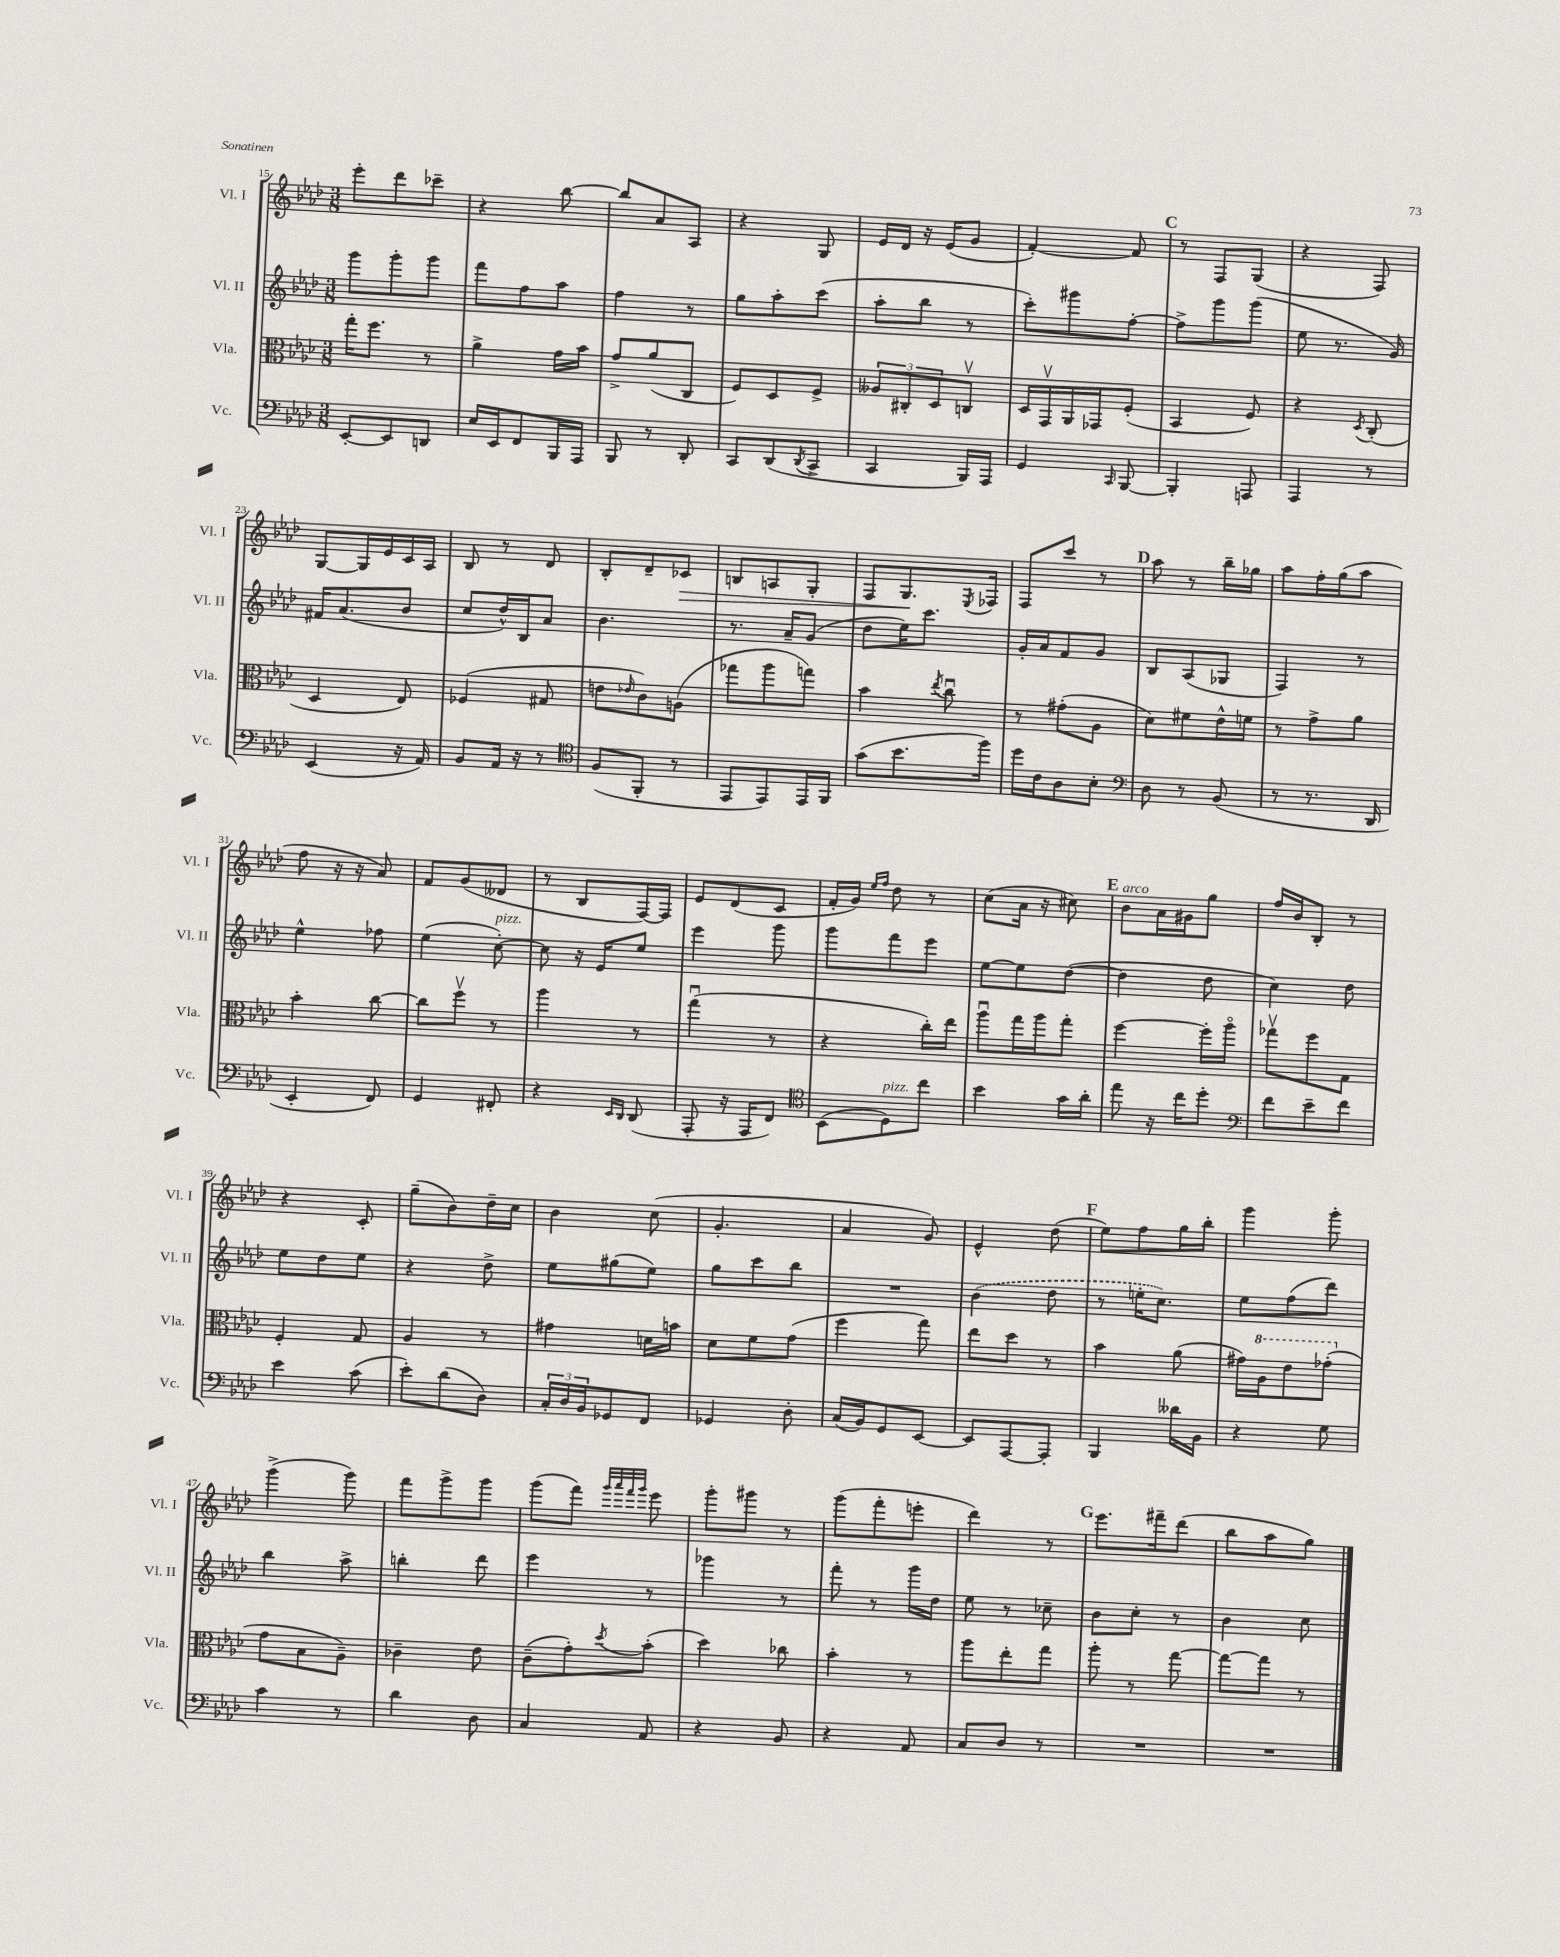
<<
\new StaffGroup <<
\new Staff = "s0" \with { instrumentName = "Vl. I" shortInstrumentName = "Vl. I" } {
    \clef treble \key aes \major \numericTimeSignature \time 3/8
    ees'''8-. des'''8 ces'''8-- |
    r4 bes''8~ |
    bes''8 aes'8 aes8 |
    r4 g8 |
    ees'16 des'16 r16 ees'16( g'8 |
    f'4~-.) f'8 |
    \mark \markup { \bold "C" } r8 f8 g8( |
    r4 f8) |
    g8~ g16 ees'16 c'16 aes16 |
    bes8 r8 des'8 |
    bes8-. des'8-- ces'8\> |
    b8 a8 g8-. |
    f8 g8.\! \acciaccatura { ees8 } fes16 |
    f8 c'''8 r8 |
    \mark \markup { \bold "D" } aes''8 r8 bes''16-- ges''16 |
    aes''8 f''16-. g''16( aes''8 |
    f''8 r16 r16 aes'8) |
    f'8 g'8( deses'8 |
    r8 bes8 f16~) f16 |
    ees'8 des'8( c'8 |
    f'16-. g'16) \grace { ees''16 f''16 } des''8 r8 |
    c''8( aes'16 r16 cis''8) |
    \mark \markup { \bold "E" } bes'8^\markup { \italic "arco" } aes'16 gis'16 g''8 |
    f''16 bes'16 bes8-. r8 |
    r4 c'8-. |
    g''8--( bes'8) des''16-- c''16 |
    bes'4 c''8( |
    g'4.-. |
    aes'4 g'8) |
    ees'4-^ des''8( |
    \mark \markup { \bold "F" } ees''8) f''8 g''16 bes''16-. |
    g'''4 g'''8-. |
    g'''4->( g'''8) |
    f'''8 g'''8-> g'''8 |
    g'''8( f'''8) \grace { g'''32 aes'''32 f'''32 g'''32 } ees'''8 |
    g'''8-. gis'''8 r8 |
    g'''8( f'''8-. e'''8-. |
    des'''4) r8 |
    \mark \markup { \bold "G" } ees'''8. fis'''16-- des'''8( |
    bes''8 aes''8 g''8) \bar "|." |
}
\new Staff = "s1" \with { instrumentName = "Vl. II" shortInstrumentName = "Vl. II" } {
    \clef treble \key aes \major \numericTimeSignature \time 3/8
    g'''8 g'''8-. g'''8 |
    f'''8 f''8 aes''8 |
    f''4 r8 |
    g''8 aes''8-. c'''8( |
    aes''8-. bes''8 r8 |
    c'''8-.) gis'''8 f''8~-. |
    \mark \markup { \bold "C" } f''8-> g'''8 g'''8( |
    ees''8 r8. g'16) |
    fis'16 aes'8.( bes'8 |
    c''8 des''16-^) bes16 aes'8 |
    bes'4. |
    r8. aes'16-- g'8( |
    des''8 ees''16) c'''8. |
    g'16-. aes'16 f'8 g'8 |
    \mark \markup { \bold "D" } bes8 aes8( ges8 |
    f4) r8 |
    ees''4-^ fes''8 |
    ees''4( c''8~-.^\markup { \italic "pizz." }) |
    c''8 r16 ees'16 ees''8 |
    ees'''4 g'''8 |
    g'''8 f'''8 ees'''8 |
    ees''8~ ees''8 des''8~( |
    \mark \markup { \bold "E" } des''4 des''8 |
    c''4) des''8 |
    ees''8 des''8 ees''8 |
    r4 des''8-> |
    ees''8 gis''8( ees''8) |
    g''8 c'''8 bes''8 |
    R4. |
    \once \slurDashed bes'4( des''8 |
    \mark \markup { \bold "F" } r8 e''16-. c''8.) |
    ees''8 f''8( des'''8) |
    bes''4 aes''8-> |
    b''4-. des'''8 |
    ees'''4 r8 |
    ges'''4 r8 |
    f'''8-. r8 g'''16 des''16 |
    ees''8 r8 ces''8-- |
    \mark \markup { \bold "G" } bes'8 c''8-. r8 |
    bes'4 c''8 \bar "|." |
}
\new Staff = "s2" \with { instrumentName = "Vla." shortInstrumentName = "Vla." } {
    \clef alto \key aes \major \numericTimeSignature \time 3/8
    g''16-. f''8. r8 |
    aes'4-> g'16 bes'16 |
    g'8-> aes'8( c8 |
    f8) des8 f8-> |
    \tuplet 3/2 { aeses8 cis8-. des8 } c8\upbow |
    des16 g,16\upbow aes,16 ges,16 f8-.( |
    \mark \markup { \bold "C" } bes,4 f8) |
    r4 \acciaccatura { des8 } c8-.( |
    des4 ees8) |
    fes4( gis8 |
    e'8 \grace { ees'16 } c'8) a8( |
    ges''8 aes''8 g''8) |
    bes'4 \acciaccatura { ees''8 } c''8\downbow |
    r8 gis'8-.( aes8 |
    \mark \markup { \bold "D" } des'8) fis'8 ees'16-^ f'16 |
    r8 g'8-> aes'8 |
    bes'4-. c''8~ |
    c''8 f''8\upbow r8 |
    aes''4 r8 |
    g''4\downbow( r8 |
    r4 c''16-.) ees''16 |
    aes''8\downbow g''16 aes''16 g''8-. |
    \mark \markup { \bold "E" } f''4~ f''16-. aes''16\flageolet |
    ges''8\upbow f''8 g8 |
    f4-. g8 |
    aes4 r8 |
    gis'4 d'16 b'16 |
    des'8 f'8 g'8( |
    f''4 g''8) |
    ees''8 des''8 r8 |
    \mark \markup { \bold "F" } bes'4 aes'8( |
    gis'16) \ottava #1 aes'16 ees''8 ges''8-.( \ottava #0 |
    g'8 bes8 aes8--) |
    ces'4-- ees'8 |
    c'8--( g'8-.) \acciaccatura { des''8 } bes'8-.( |
    des''4) ces''8 |
    bes'4-. r8 |
    aes''8 ees''8-. g''8 |
    \mark \markup { \bold "G" } aes''8-. r8 g''8~ |
    g''8~ g''8 r8 \bar "|." |
}
\new Staff = "s3" \with { instrumentName = "Vc." shortInstrumentName = "Vc." } {
    \clef bass \key aes \major \numericTimeSignature \time 3/8
    ees,8~-. ees,8 d,8 |
    ees16 ees,16 f,8 bes,,16 aes,,16 |
    bes,,8 r8 des,8-. |
    c,8 des,8( \acciaccatura { des,8 } c,8-> |
    c,4 bes,,16) aes,,16 |
    g,4 \grace { c,16 } bes,,8~ |
    \mark \markup { \bold "C" } bes,,4-. a,,8 |
    aes,,4 r8 |
    ees,4( r16 aes,16) |
    bes,8 aes,16 r16 r8 |
    \clef tenor f8( f,8-. r8 |
    ees,8 ees,8) ees,16 f,16 |
    g'8( bes'8. f''16) |
    des''16 c'16 aes8 bes8-. |
    \mark \markup { \bold "D" } \clef bass des8 r8 bes,8( |
    r8 r8. des,16 |
    ees,4-. f,8) |
    g,4 fis,8-. |
    r4 \grace { ees,16 des,16 } des,8( |
    aes,,8-. r16 aes,,16 f,8) |
    \clef tenor bes,8( des8^\markup { \italic "pizz." }) c''8 |
    bes'4 g'16 aes'16-. |
    \mark \markup { \bold "E" } ees''8 r16 c''16 des''8-. |
    \clef bass f'8 ees'8-- f'8 |
    ees'4 c'8( |
    ees'8-.) des'8( des8) |
    \tuplet 3/2 { c16-. des16 bes,16 } ges,8 f,8 |
    ges,4 des8-. |
    c16( bes,16) g,8 ees,8~ |
    ees,8 aes,,8~ aes,,8-. |
    \mark \markup { \bold "F" } bes,,4 deses'16 bes,16 |
    r4 g8 |
    c'4 r8 |
    des'4 des8 |
    c4 aes,8 |
    r4 bes,8 |
    r4 aes,8 |
    c8 des8 r8 |
    \mark \markup { \bold "G" } R4. |
    R4. \bar "|." |
}
>>
>>
\layout { \context { \Score currentBarNumber = #15 } }
